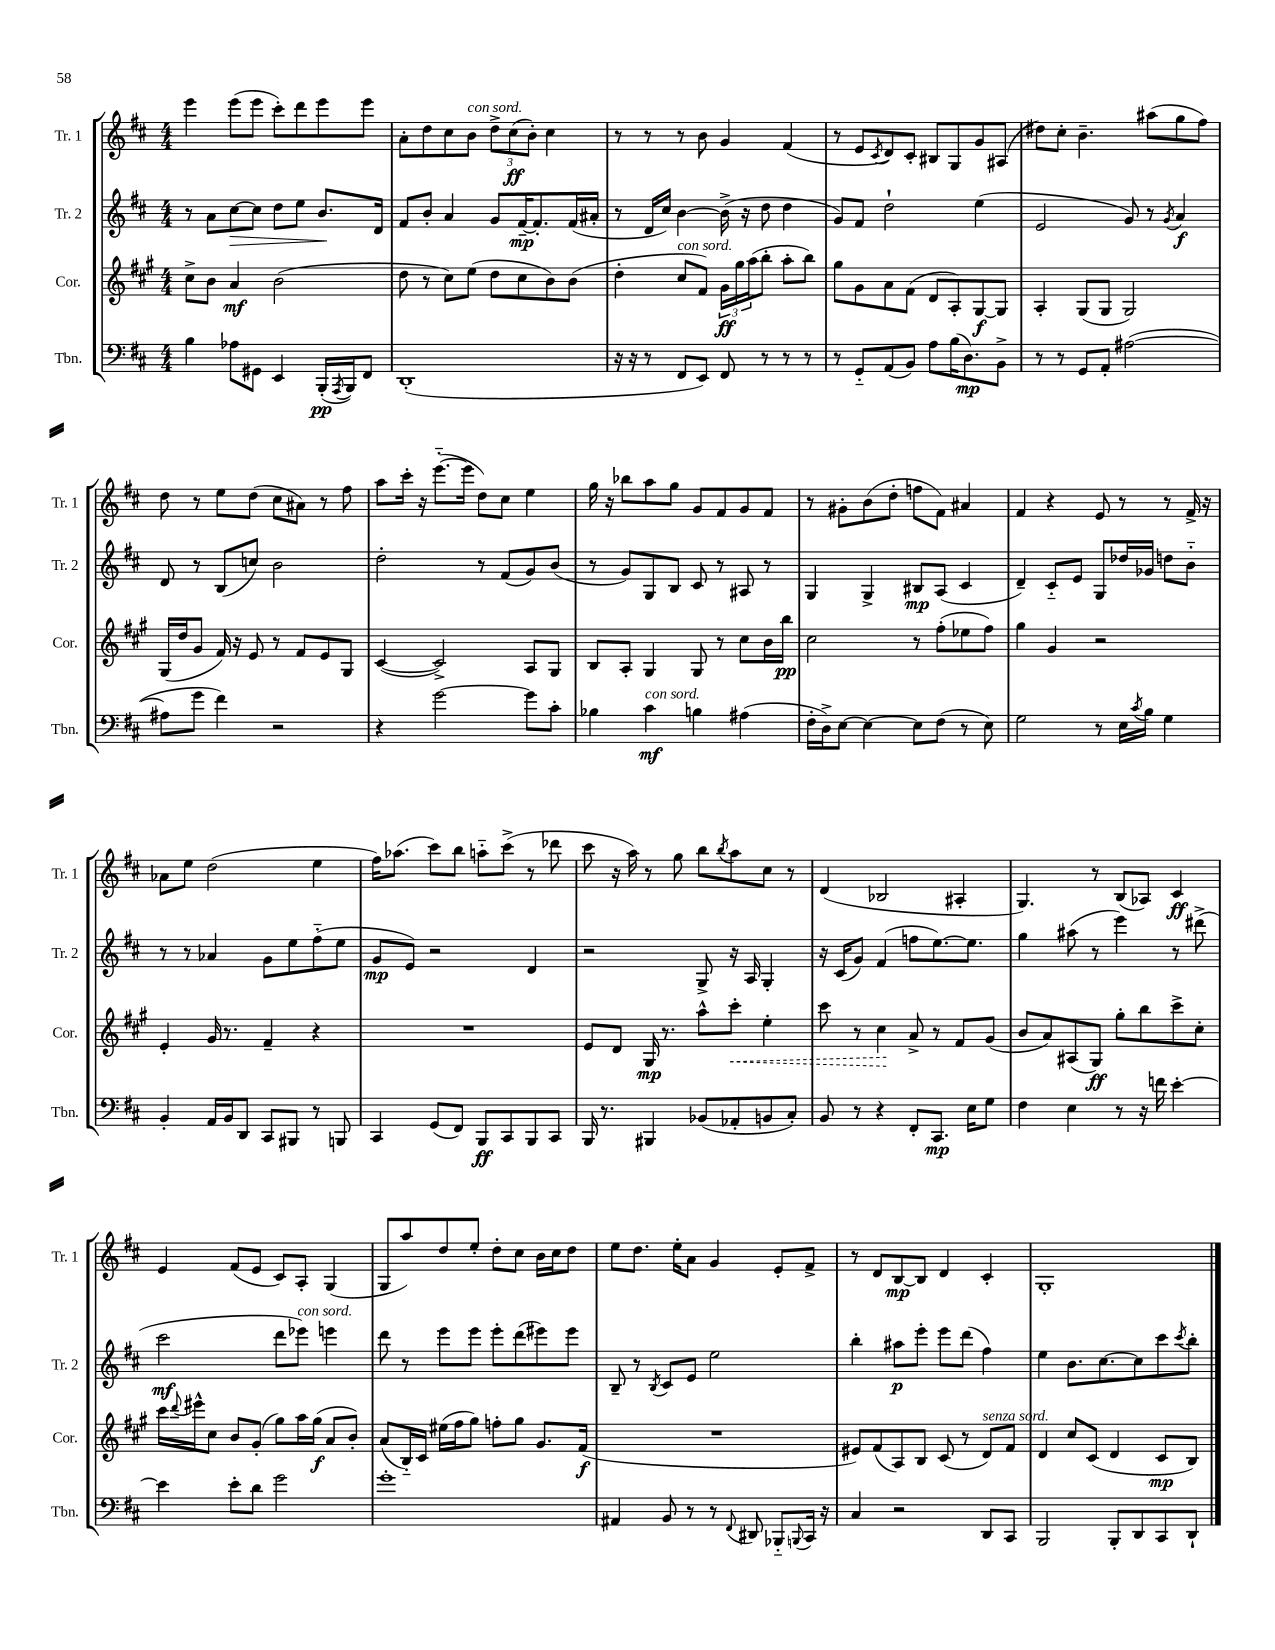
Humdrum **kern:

**kern	**kern	**kern	**kern
*staff4	*staff3	*staff2	*staff1
*clefF4	*clefG2	*clefG2	*clefG2
*k[f#c#]	*k[f#c#g#]	*k[f#c#]	*k[f#c#]
*M4/4	*M4/4	*M4/4	*M4/4
4B	8cc#^	8r	4eee
.	8b	8a	.
8A-	4a	[8cc#	(8eee
8GG#	.	8cc#]	8eee
4EE	(2b	8dd	8ccc#')
.	.	8ee	8ddd
(16BBB'	.	8.b	8eee
8qAAA	.	.	.
16BBB)	.	.	.
8FF#	.	.	8eee
.	.	16d	.
=	=	=	=
(1DD'	8dd	8f#	8a'
.	8r	8b'	8dd
.	8cc#)	4a	8cc#
.	(8ee	.	8b
.	8dd	8g	12dd^
.	.	.	(12cc#
.	8cc#	[16f#~	.
.	.	.	12b')
.	.	8.f#']	.
.	8b)	.	4cc#
.	(8b	(16f#	.
.	.	16a#'	.
=	=	=	=
16r	4dd'	8r	8r
16r	.	.	.
8r	.	16d	8r
.	.	16cc#)	.
8FF#	8cc#	[4b	8r
8EE)	8f#)	.	8b
8FF#	24g#	(16b^]	4g
.	24gg#	.	.
.	.	16r	.
.	(24aa	.	.
8r	8bb'	8dd	.
8r	8aa'	4dd	(4f#
8r	8bb)	.	.
=	=	=	=
8r	8gg#	8g)	8r
8GG'~	8g#	8f#	8e
.	.	.	8qc#
(8AA	8a	2dd`	8d)
8BB)	(8f#	.	8c#'
8A	8d	.	8B#
(16B	8A')	.	8G
8.D)	.	.	.
.	[8G#	(4ee	8g
8BB^	8G#]	.	(8A#
=	=	=	=
8r	4A'	2e	8dd#)
8r	.	.	8cc#'
8GG	(8G#	.	4.b~
8AA'	8G#	.	.
([2A#	2G#)	8g)	.
.	.	8r	(8aa#
.	.	8qg	.
.	.	4a	8gg
.	.	.	8ff#)
=	=	=	=
8A#]	(16G#	8d	8dd
.	16dd	.	.
8g	8g#	8r	8r
4f#)	16f#)	(8B	8ee
.	16r	.	.
.	8e	8cc)	(8dd
2r	8r	2b	8cc#
.	8f#	.	8a#)
.	8e	.	8r
.	8G#	.	8ff#
=	=	=	=
4r	([4c#	2dd'	8aa
.	.	.	16ccc#'
.	.	.	16r
[2g	2c#^])	.	([8.eee'~
.	.	.	16eee]
.	.	8r	8dd)
.	.	(8f#	8cc#
8g]	8A	8g)	4ee
8c#'	8G#	(8b	.
=	=	=	=
4B-	8B	8r	16gg
.	.	.	16r
.	8A'	8g)	8bb-
4c#	4G#	8G	8aa
.	.	8B	8gg
4B	8G#	8c#	8g
.	8r	8r	8f#
(4A#	8cc#	8A#	8g
.	16b	8r	8f#
.	16bb	.	.
=	=	=	=
16F#'	2cc#	4G	8r
16D^)	.	.	.
[8E	.	.	8g#'
4E_	.	4G^	(8b
.	.	.	8dd'
8E]	8r	8B#	8ff
(8F#	(8ff#'	(8A	8f#)
8r	8ee-	4c#	4a#
8E)	8ff#)	.	.
=	=	=	=
2G	4gg#	4d~)	4f#
.	4g#	8c#'~	4r
.	.	8e	.
8r	2r	8G	8e
16E	.	16dd-	8r
8qc#	.	.	.
16B	.	16g-	.
4G	.	8dd	8r
.	.	8b'~	16f#^
.	.	.	16r
=	=	=	=
4BB'	4e'	8r	8a-
.	.	8r	8ee
16AA	16g#	4a-	(2dd
16BB	8.r	.	.
8DD	.	.	.
8CC#	4f#~	8g	.
8BBB#	.	8ee	.
8r	4r	(8ff#'~	4ee
8BBB	.	8ee	.
=	=	=	=
4CC#	1r	8g	16ff#)
.	.	.	(8.aa-
.	.	8e)	.
(8GG	.	2r	8ccc#)
8FF#)	.	.	8bb
8BBB	.	.	8aa'~
8CC#	.	.	(8ccc#^
8BBB	.	4d	8r
8CC#	.	.	8ddd-
=	=	=	=
16BBB	8e	2r	8ccc#
8.r	.	.	.
.	8d	.	16r
.	.	.	16aa)
4BBB#	16G#	.	8r
.	8.r	.	.
.	.	.	8gg
(8BB-	8aa^^	8G^	8bb
.	.	.	8qbb
8AA-'	8ccc#'	16r	8aa
.	.	16A	.
8BB	4ee'	4G'	8cc#
8C#')	.	.	8r
=	=	=	=
8BB	8ccc#	16r	(4d
.	.	(16c#	.
8r	8r	8g)	.
4r	4cc#	(4f#	2B-
8FF#'	8a^	8ff	.
8.CC#	8r	[8.ee)	.
.	8f#	.	4A#'
16E	.	8.ee]	.
8G	(8g#	.	.
=	=	=	=
4F#	8b	4gg	4.G)
.	8a)	.	.
4E	(8A#	(8aa#	.
.	8G#)	8r	8r
8r	8gg#'	4eee)	(8B
16r	8bb	.	8A-)
16f	.	.	.
[4e'	8ccc#^	8r	4c#
.	8cc#'	(8ddd#^	.
=	=	=	=
4e]	16ccc#	2ccc#	4e
.	8qqddd	.	.
.	16eee#^^	.	.
.	8cc#	.	.
8e'	8b	.	(8f#
8d	(8g#'	.	8e
2g	8gg#)	8ddd	8c#)
.	16aa	8eee-)	8A'
.	(16gg#	.	.
.	8a	4eee	(4G
.	8b')	.	.
=	=	=	=
1g'	(8a	8ddd	8G
.	16B'~)	8r	8aa)
.	16c#	.	.
.	(16ee#	8eee	8dd
.	16ff#	.	.
.	8gg#)	8eee	8ee'
.	8ff'	8eee'	8dd'
.	8gg#	(8ddd	8cc#
.	8.g#	8eee#)	16b
.	.	.	16cc#
.	.	8eee#	8dd
.	(16f#	.	.
=	=	=	=
4AA#	1r	8B~	8ee
.	.	8r	8.dd
.	.	8qB	.
8BB	.	8c#	.
.	.	.	16ee'
8r	.	8e	8a
8r	.	2ee	4g
8qqFF#	.	.	.
8DD#	.	.	.
8BBB-'~	.	.	8e'
8qqBBB	.	.	.
16CC#	.	.	8f#^
16r	.	.	.
=	=	=	=
4C#	8e#)	4bb'	8r
.	(8f#	.	8d
2r	8A)	8aa#	[8B
.	8B	8eee'	8B]
.	(8c#	8eee	4d
.	8r	(8ddd	.
8DD	8d)	4ff#)	4c#'
8CC#	8f#	.	.
=	=	=	=
2BBB	4d	4ee	1G'
.	8cc#	8.b	.
.	(8c#	.	.
.	.	[8.cc#	.
8BBB'	4d	.	.
8DD	.	8cc#]	.
8CC#	8c#	8ccc#	.
.	.	8qccc#	.
8DD`	8B)	8bb'	.
==	==	==	==
*-	*-	*-	*-
